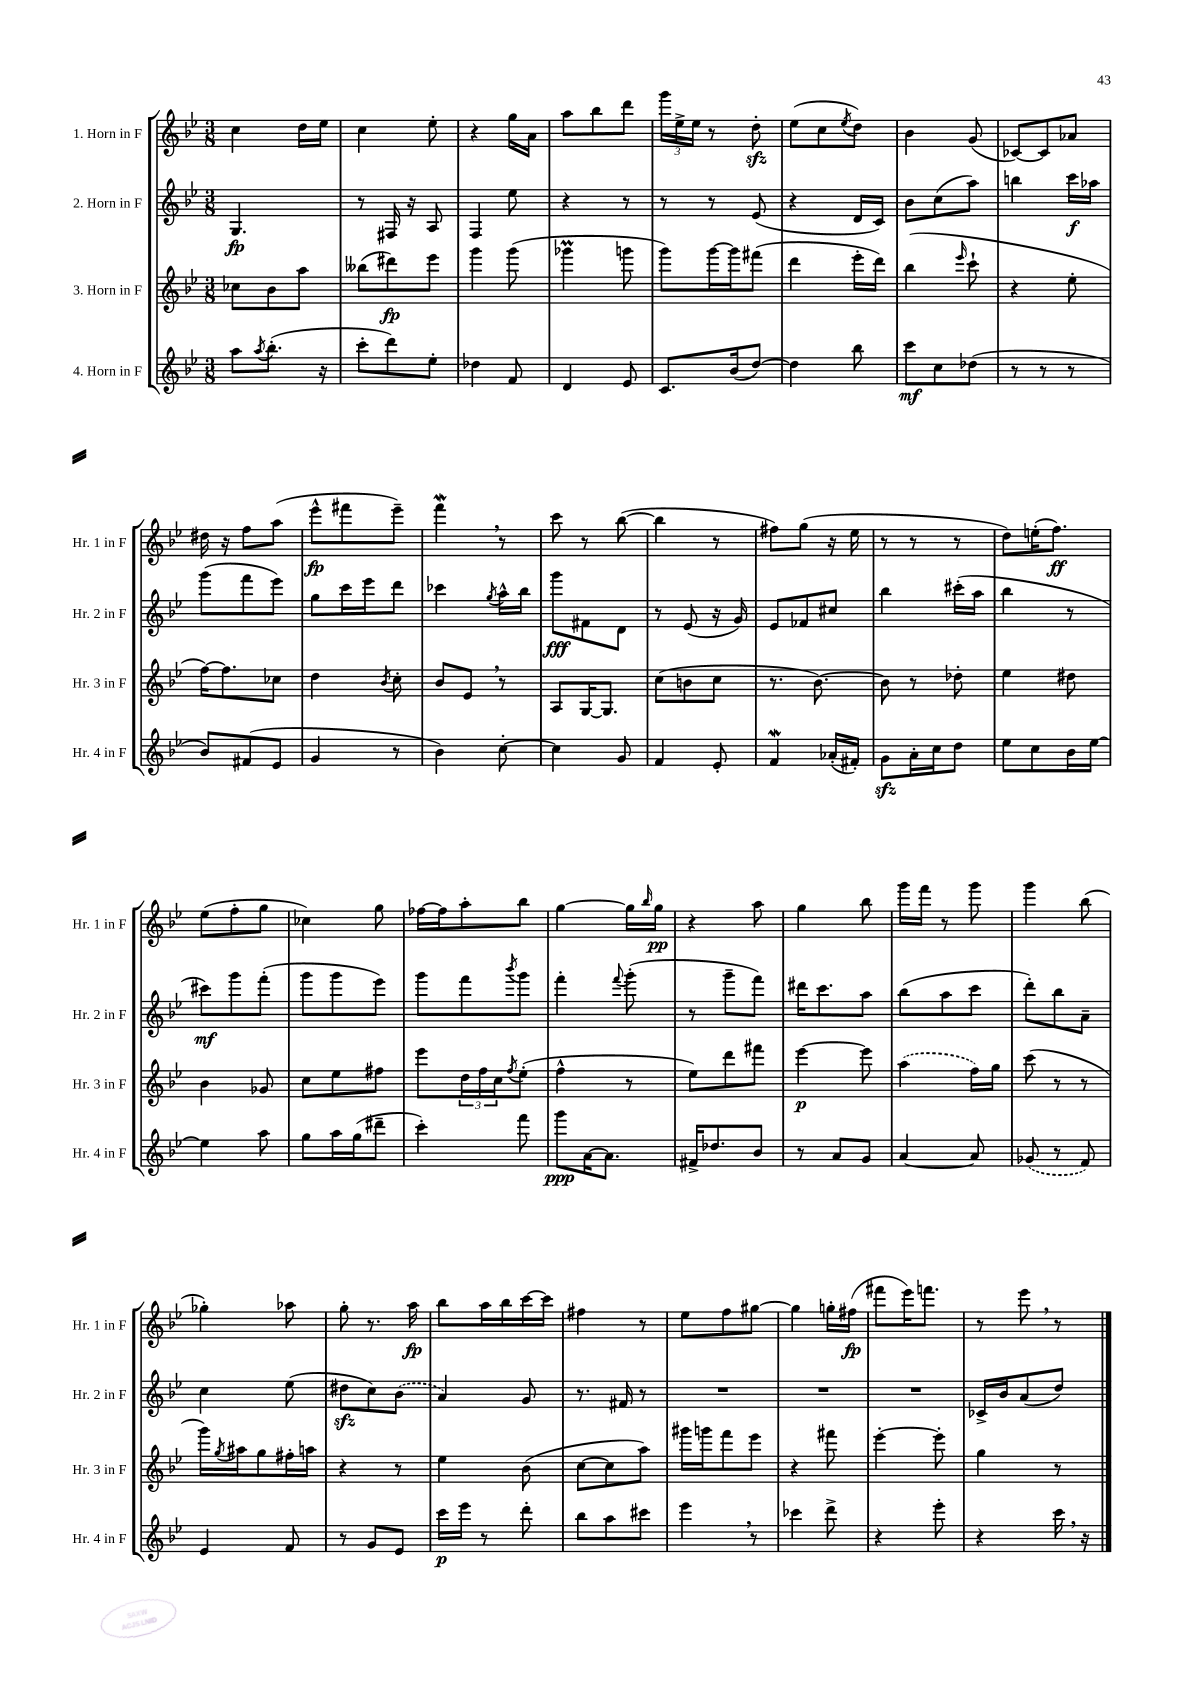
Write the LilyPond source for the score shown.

<<
\new StaffGroup <<
\new Staff = "s0" \with { instrumentName = "1. Horn in F" shortInstrumentName = "Hr. 1 in F" } {
    \clef treble \key bes \major \numericTimeSignature \time 3/8
    c''4 d''16 ees''16 |
    c''4 ees''8-. |
    r4 g''16 a'16 |
    a''8 bes''8 d'''8 |
    \tuplet 3/2 { g'''16 ees''16-> ees''16 } r8 d''8-.\sfz |
    ees''8( c''8 \acciaccatura { ees''8 } d''8) |
    bes'4 g'8( |
    ces'8~) ces'8 aes'8 |
    dis''16 r16 f''8 a''8( |
    ees'''8-^\fp fis'''8 ees'''8--) |
    f'''4\mordent \breathe r8 |
    c'''8 r8 bes''8~( |
    bes''4 r8 |
    fis''8) g''8( r16 ees''16 |
    r8 r8 r8 |
    d''8) e''16-.( f''8.\ff) |
    ees''8( f''8-. g''8 |
    ces''4) g''8 |
    fes''16~ fes''16 a''8-. bes''8 |
    g''4~ g''16 \grace { bes''16 } g''16\pp |
    r4 a''8 |
    g''4 bes''8 |
    g'''16 f'''16 r8 g'''8 |
    g'''4 bes''8( |
    ges''4-.) aes''8 |
    g''8-. r8. a''16\fp |
    bes''8 a''16 bes''16 c'''16~ c'''16 |
    fis''4 r8 |
    ees''8 f''8 gis''8~ |
    gis''4 g''16-. fis''16\fp( |
    fis'''8 ees'''16) f'''8. |
    r8 ees'''8 \breathe r8 \bar "|." |
}
\new Staff = "s1" \with { instrumentName = "2. Horn in F" shortInstrumentName = "Hr. 2 in F" } {
    \clef treble \key bes \major \numericTimeSignature \time 3/8
    g4.\fp |
    r8 fis16 r16 a8 |
    f4 ees''8 |
    r4 r8 |
    r8 r8 ees'8( |
    r4 d'16 c'16) |
    bes'8 c''8( a''8) |
    b''4 c'''16\f aes''16 |
    g'''8( f'''8 ees'''8) |
    g''8 c'''16 ees'''16 d'''8 |
    ces'''4 \acciaccatura { g''8 } a''16-^ bes''16 |
    g'''8\fff fis'8 d'8 |
    r8 ees'8( r16 g'16) |
    ees'8 fes'8 cis''8 |
    bes''4 cis'''16-.( a''16 |
    bes''4 r8 |
    cis'''8\mf) g'''8 f'''8-.( |
    g'''8 g'''8 ees'''8) |
    g'''8 f'''8 \acciaccatura { bes'''8 } g'''8 |
    f'''4-. \appoggiatura { f'''8 } g'''8-.( |
    r8 g'''8-- f'''8) |
    dis'''16 c'''8. a''8 |
    bes''8( a''8 c'''8 |
    d'''8-.) bes''8 a'8-- |
    c''4 ees''8( |
    dis''8\sfz c''8) \once \slurDashed bes'8( |
    a'4) g'8 |
    r8. fis'16 r8 |
    R4. |
    R4. |
    R4. |
    ces'16-> bes'16 a'8( d''8) \bar "|." |
}
\new Staff = "s2" \with { instrumentName = "3. Horn in F" shortInstrumentName = "Hr. 3 in F" } {
    \clef treble \key bes \major \numericTimeSignature \time 3/8
    ces''8 bes'8 a''8 |
    beses''8( dis'''8\fp) ees'''8 |
    g'''4 g'''8( |
    ges'''4\prall g'''8 |
    g'''8) g'''16~ g'''16 fis'''8( |
    d'''4 ees'''16-. d'''16) |
    bes''4( \grace { ees'''16 } c'''8-! |
    r4 ees''8-. |
    f''16~) f''8. ces''8 |
    d''4 \acciaccatura { bes'8 } c''8-. |
    bes'8 ees'8 \breathe r8 |
    a8 g16~ g8. |
    c''8( b'8 c''8 |
    r8. bes'8.~) |
    bes'8 r8 des''8-. |
    ees''4 dis''8 |
    bes'4 ges'8 |
    c''8 ees''8 fis''8 |
    ees'''8 \tuplet 3/2 { d''16 f''16 c''16 } \acciaccatura { f''8 } ees''8-.( |
    f''4-^ r8 |
    ees''8) d'''8 fis'''8 |
    ees'''4~\p ees'''8 |
    \once \slurDashed a''4( f''16) g''16 |
    c'''8( r8 r8 |
    g'''16) \acciaccatura { g''8 } ais''16 g''8 fis''16-. a''16 |
    r4 r8 |
    ees''4 bes'8( |
    c''8~ c''8 a''8) |
    gis'''16 g'''16 f'''8 ees'''8 |
    r4 fis'''8 |
    ees'''4~-. ees'''8-. |
    g''4 r8 \bar "|." |
}
\new Staff = "s3" \with { instrumentName = "4. Horn in F" shortInstrumentName = "Hr. 4 in F" } {
    \clef treble \key bes \major \numericTimeSignature \time 3/8
    a''8 \acciaccatura { a''8 } bes''8.-.( r16 |
    c'''8-. d'''8) ees''8-. |
    des''4 f'8 |
    d'4 ees'8 |
    c'8. bes'16( d''8~) |
    d''4 bes''8 |
    c'''8\mf c''8 des''8( |
    r8 r8 r8 |
    bes'8) fis'8( ees'8 |
    g'4 r8 |
    bes'4) c''8~-. |
    c''4 g'8 |
    f'4 ees'8-. |
    f'4\mordent aes'16-.( fis'16-.) |
    g'8\sfz a'16-. c''16 d''8 |
    ees''8 c''8 bes'16 ees''16~ |
    ees''4 a''8 |
    g''8 a''16 g''16( dis'''8-- |
    c'''4-.) f'''8 |
    g'''8\ppp a'16~ a'8. |
    fis'16-> des''8. bes'8 |
    r8 a'8 g'8 |
    a'4~ a'8 |
    \once \slurDashed ges'8( r8 f'8) |
    ees'4 f'8 |
    r8 g'8 ees'8 |
    c'''16\p ees'''16 r8 d'''8-. |
    bes''8 a''8 cis'''8 |
    ees'''4 \breathe r8 |
    ces'''4 d'''8-> |
    r4 ees'''8-. |
    r4 c'''16 \breathe r16 \bar "|." |
}
>>
>>
\layout { \context { \Score \remove "Bar_number_engraver" } }
